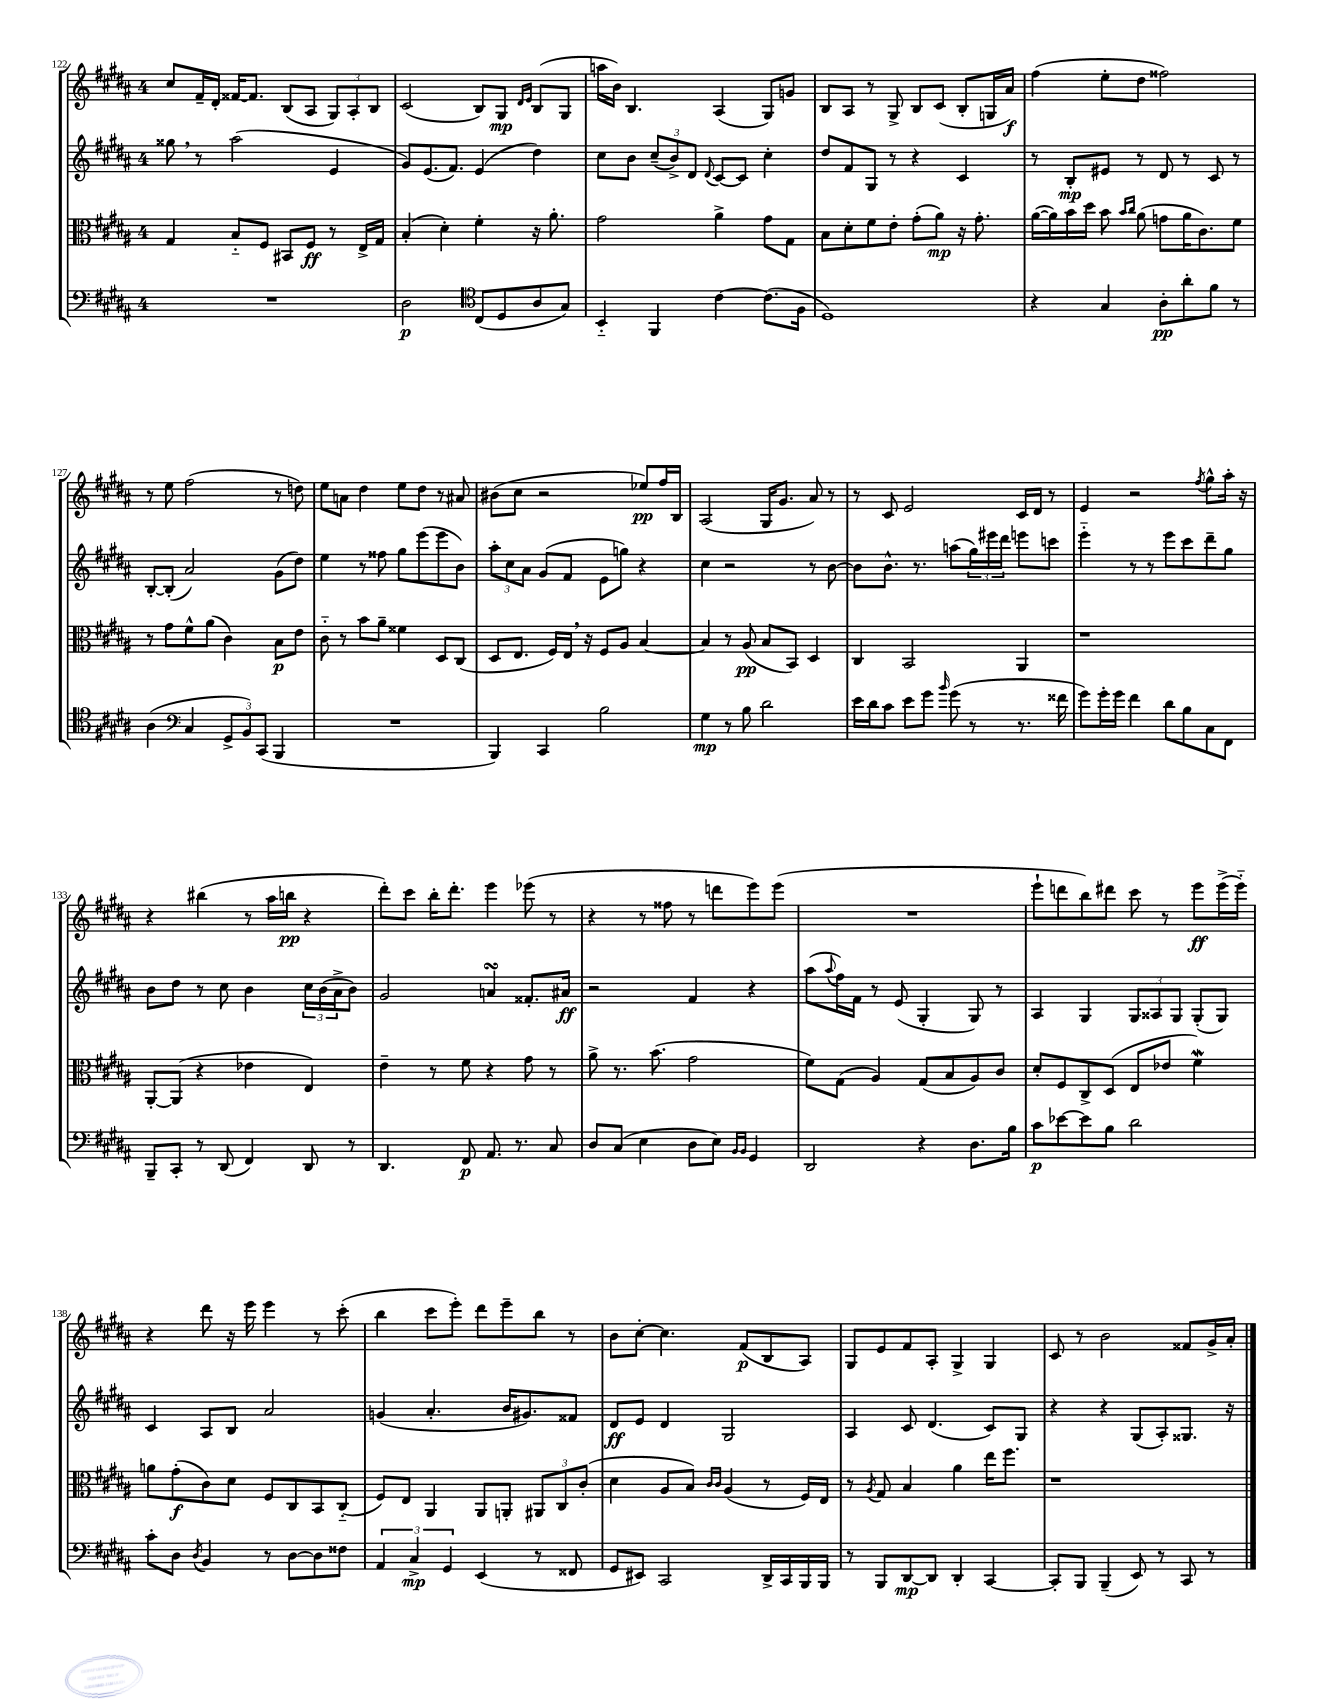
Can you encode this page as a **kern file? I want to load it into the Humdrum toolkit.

**kern	**dynam	**kern	**dynam	**kern	**dynam	**kern	**dynam
*part4	*part4	*part3	*part3	*part2	*part2	*part1	*part1
*staff4	*staff4	*staff3	*staff3	*staff2	*staff2	*staff1	*staff1
*clefF4	*	*clefC3	*	*clefG2	*	*clefG2	*
*k[f#c#g#d#a#]	*	*k[f#c#g#d#a#]	*	*k[f#c#g#d#a#]	*	*k[f#c#g#d#a#]	*
*M4/4	*	*M4/4	*	*M4/4	*	*M4/4	*
=122	=122	=122	=122	=122	=122	=122	=122
1r	.	4G#/	.	8gg##X,\	.	8cc#/L	.
.	.	.	.	8r	.	16f#~/L	.
.	.	.	.	.	.	16d#'/JJ	.
.	.	8B/L	.	(2aa#\	.	[16f##X/KL	.
.	.	.	.	.	.	8.f##/J]	.
.	.	8F#/J	.	.	.	.	.
.	.	8BB#X/L	.	.	.	(8B/L	.
.	.	8F#/J	ff	.	.	8A#/J	.
.	.	8r	.	4e/	.	12G#/L)	.
.	.	.	.	.	.	12A#'/	.
.	.	16E^/LL	.	.	.	.	.
.	.	.	.	.	.	12B/J	.
.	.	16G#/JJ	.	.	.	.	.
=123	=123	=123	=123	=123	=123	=123	=123
2D#\	p	(4B'/	.	8g#/L)	.	(2c#/	.
.	.	.	.	(8.e/	.	.	.
.	.	4d#'\)	.	.	.	.	.
.	.	.	.	8.f#/J)	.	.	.
*clefC4	*	*	*	*	*	*	*
(8C#/L	.	4f#'\	.	(4e/	.	8B/L)	.
8D#/	.	.	.	.	.	8G#/J	mp
.	.	.	.	.	.	16qqd#/LL	.
.	.	.	.	.	.	16qqe/JJ	.
8A#/	.	16r	.	4dd#\)	.	(8B/L	.
.	.	8.a#'\	.	.	.	.	.
8G#/J)	.	.	.	.	.	8G#/J	.
=124	=124	=124	=124	=124	=124	=124	=124
4BB/	.	2g#\	.	8cc#\L	.	16aan\LL	.
.	.	.	.	.	.	16b\JJ)	.
.	.	.	.	8b\J	.	4.B/	.
4FF#/	.	.	.	(12cc#~/L	.	.	.
.	.	.	.	12b^/)	.	.	.
.	.	.	.	12d#/J	.	.	.
.	.	.	.	8qqd#/	.	.	.
[4c#\	.	4a#^\	.	[8c#/L	.	(4A#/	.
.	.	.	.	8c#/J]	.	.	.
(8.c#\L]	.	8g#\L	.	4cc#'\	.	8G#/L)	.
.	.	8G#\J	.	.	.	8gn/J	.
16F#\Jk	.	.	.	.	.	.	.
=125	=125	=125	=125	=125	=125	=125	=125
1D#)	.	8B\L	.	8dd#/L	.	8B/L	.
.	.	8d#'\	.	8f#/	.	8A#/J	.
.	.	8f#\	.	8G#/J	.	8r	.
.	.	8e'\J	.	8r	.	8G#^/	.
.	.	(8g#'\L	.	4r	.	8B/L	.
.	.	8a#\J)	mp	.	.	(8c#/J	.
.	.	16r	.	4c#/	.	8B'/L	.
.	.	8.g#'\	.	.	.	.	.
.	.	.	.	.	.	16Gn/L	.
.	.	.	.	.	.	16a#/JJ)	f
=126	=126	=126	=126	=126	=126	=126	=126
4r	.	([16a#\LL	.	8r	.	(4ff#\	.
.	.	16a#\])	.	.	.	.	.
.	.	16b\	.	8B'/L	mp	.	.
.	.	16dd#\JJ	.	.	.	.	.
4G#/	.	8b\	.	8e#X/J	.	8ee'\L	.
.	.	16qqb/LL	.	.	.	.	.
.	.	16qqcc#/JJ	.	.	.	.	.
.	.	(8a#\	.	8r	.	8dd#\J	.
8A#'\L	pp	8gn\L	.	8d#/	.	2ff##X\)	.
8a#'\	.	16a#\K	.	8r	.	.	.
.	.	8.c#\)	.	.	.	.	.
8f#\J	.	.	.	8c#/	.	.	.
8r	.	8f#\J	.	8r	.	.	.
!!LO:LB:g=z
=127	=127	=127	=127	=127	=127	=127	=127
(4A#\	.	8r	.	[8B'/L	.	8r	.
.	.	8g#\L	.	(8B'/J]	.	8ee\	.
*clefF4	*	*	*	*	*	*	*
4C#/	.	8f#^^\	.	2a#/)	.	(2ff#\	.
.	.	(8a#\J	.	.	.	.	.
12GG#^/L	.	4c#\)	.	.	.	.	.
12BB/)	.	.	.	.	.	.	.
(12CC#/J	.	.	.	.	.	.	.
4BBB/	.	8B\L	p	(8g#\L	.	8r	.
.	.	8e\J	.	8dd#\J)	.	8ddn\)	.
=128	=128	=128	=128	=128	=128	=128	=128
1r	.	8c#\	.	4ee\	.	8ee\L	.
.	.	8r	.	.	.	8an\J	.
.	.	8b\L	.	8r	.	4dd#\	.
.	.	8a#~\J	.	8ff##X\	.	.	.
.	.	4f##X\	.	8gg#\L	.	8ee\L	.
.	.	.	.	(8eee\	.	8dd#\J	.
.	.	8D#/L	.	8eee\	.	8r	.
.	.	(8C#/J	.	8b\J)	.	8a#X/	.
=129	=129	=129	=129	=129	=129	=129	=129
4BBB/)	.	8D#/L	.	12aa#'\L	.	(8b#X\L	.
.	.	.	.	12cc#\	.	.	.
.	.	8.E/J	.	.	.	8cc#\J	.
.	.	.	.	12a#\J	.	.	.
4CC#/	.	.	.	(8g#/L	.	2r	.
.	.	16F#/LL)	.	.	.	.	.
.	.	16E,/JJ	.	8f#/J	.	.	.
.	.	16r	.	.	.	.	.
2B\	.	8F#/L	.	8e\L	.	.	.
.	.	8A#/J	.	8ggn\J)	.	.	.
.	.	[4B/	.	4r	.	8ee-X/L)	pp
.	.	.	.	.	.	16ff#/L	.
.	.	.	.	.	.	16B/JJ	.
=130	=130	=130	=130	=130	=130	=130	=130
4G#\	mp	4B/]	.	4cc#\	.	(2A#/	.
8r	.	8r	.	2r	.	.	.
8B\	.	(8A#/	pp	.	.	.	.
2d#\	.	8B/L	.	.	.	16G#/KL	.
.	.	.	.	.	.	8.g#/J	.
.	.	8BB/J)	.	.	.	.	.
.	.	4D#/	.	8r	.	8a#/)	.
.	.	.	.	[8b\	.	8r	.
=131	=131	=131	=131	=131	=131	=131	=131
16e\LL	.	4C#/	.	8b\L]	.	8r	.
16d#\J	.	.	.	.	.	.	.
8c#\J	.	.	.	8.b^^\J	.	8c#/	.
8e\L	.	2BB/	.	.	.	2e/	.
.	.	.	.	8.r	.	.	.
8g#\J	.	.	.	.	.	.	.
16qqb/	.	.	.	.	.	.	.
(8g#\	.	.	.	(8aan\L	.	.	.
8r	.	.	.	24gg#\L)	.	.	.
.	.	.	.	24eee#X\	.	.	.
.	.	.	.	24ddd#\JJ	.	.	.
8.r	.	4AA#/	.	8eeen\L	.	16c#/LL	.
.	.	.	.	.	.	16d#/JJ	.
.	.	.	.	8cccn\J	.	8r	.
16f##X\	.	.	.	.	.	.	.
=132	=132	=132	=132	=132	=132	=132	=132
8g#\L)	.	1r	.	4eee\	.	4e/	.
16g#'\L	.	.	.	.	.	.	.
16g#\JJ	.	.	.	.	.	.	.
4f#\	.	.	.	8r	.	2r	.
.	.	.	.	8r	.	.	.
8d#\L	.	.	.	8eee\L	.	.	.
8B\	.	.	.	8ccc#\	.	.	.
.	.	.	.	.	.	8qff#/	.
8C#\	.	.	.	8ddd#~\	.	8gg#^^\L	.
8FF#\J	.	.	.	8gg#\J	.	16aa#'\Jk	.
.	.	.	.	.	.	16r	.
!!LO:LB:g=z
=133	=133	=133	=133	=133	=133	=133	=133
8BBB~/L	.	[8AA#'/L	.	8b\L	.	4r	.
8CC#'/J	.	(8AA#/J]	.	8dd#\J	.	.	.
8r	.	4r	.	8r	.	(4bb#X\	.
(8DD#/	.	.	.	8cc#\	.	.	.
4FF#/)	.	4e-X\	.	4b\	.	8r	.
.	.	.	.	.	.	16aa#\LL	.
.	.	.	.	.	.	16bbn\JJ	pp
8DD#/	.	4E/)	.	24cc#\LL	.	4r	.
.	.	.	.	(24b\	.	.	.
.	.	.	.	24a#^\J	.	.	.
8r	.	.	.	8b\J)	.	.	.
=134	=134	=134	=134	=134	=134	=134	=134
4.DD#/	.	4e~\	.	2g#/	.	8ddd#'\L)	.
.	.	.	.	.	.	8ccc#\J	.
.	.	8r	.	.	.	16bb'\KL	.
.	.	.	.	.	.	8.ddd#'\J	.
8FF#/	p	8f#\	.	.	.	.	.
8.AA#/	.	4r	.	4ansSSs/	.	4eee\	.
8.r	.	.	.	.	.	.	.
.	.	8g#\	.	8.f##X'/L	.	(8eee-X\	.
8C#/	.	8r	.	.	.	8r	.
.	.	.	.	16a#X/Jk	ff	.	.
=135	=135	=135	=135	=135	=135	=135	=135
8D#/L	.	8a#^\	.	2r	.	4r	.
(8C#/J	.	8.r	.	.	.	.	.
4E\	.	.	.	.	.	8r	.
.	.	(8.b\	.	.	.	.	.
.	.	.	.	.	.	8ff##X\	.
8D#\L	.	2g#\	.	4f#/	.	8r	.
8E\J)	.	.	.	.	.	8dddn\L	.
16qqBB/LL	.	.	.	.	.	.	.
16qqBB/JJ	.	.	.	.	.	.	.
4GG#/	.	.	.	4r	.	8eee\)	.
.	.	.	.	.	.	(8eee\J	.
=136	=136	=136	=136	=136	=136	=136	=136
2DD#/	.	8f#\L)	.	(8aa#\L	.	1r	.
.	.	.	.	8qqaa#/	.	.	.
.	.	(8G#\J	.	16ff#\L)	.	.	.
.	.	.	.	16f#\JJ	.	.	.
.	.	4A#/)	.	8r	.	.	.
.	.	.	.	(8e/	.	.	.
4r	.	(8G#/L	.	4G#'/	.	.	.
.	.	8B/	.	.	.	.	.
8.D#\L	.	8A#/)	.	8G#/)	.	.	.
.	.	8c#/J	.	8r	.	.	.
16B\Jk	.	.	.	.	.	.	.
=137	=137	=137	=137	=137	=137	=137	=137
8c#\L	p	8d#'/L	.	4A#/	.	8eee`\L	.
[8e-X\	.	8F#/	.	.	.	8dddn\	.
8e-\]	.	8C#^/	.	4G#/	.	8bb\)	.
8B\J	.	(8D#/J	.	.	.	8ddd#X\J	.
2d#\	.	8E/L	.	12G#/L	.	8ccc#\	.
.	.	.	.	12A##X/	.	.	.
.	.	8e-X/J	.	.	.	8r	.
.	.	.	.	12G#/J	.	.	.
.	.	4f#W\)	.	(8G#'/L	.	8eee\L	ff
.	.	.	.	8G#/J)	.	(16eee^\L	.
.	.	.	.	.	.	16eee\JJ)	.
!!LO:LB:g=z
=138	=138	=138	=138	=138	=138	=138	=138
8c#'\L	.	8an\L	.	4c#/	.	4r	.
8D#\J	.	(8g#'\	f	.	.	.	.
8qD#/	.	.	.	.	.	.	.
4BB/	.	8c#\)	.	8A#/L	.	8ddd#\	.
.	.	8d#\J	.	8B/J	.	16r	.
.	.	.	.	.	.	16eee\	.
8r	.	8F#/L	.	2a#/	.	4eee\	.
[8D#\L	.	8C#/	.	.	.	.	.
8D#\]	.	8BB/	.	.	.	8r	.
8F##X\J	.	(8C#/J	.	.	.	(8ccc#'\	.
=139	=139	=139	=139	=139	=139	=139	=139
6AA#/	.	8F#/L)	.	(4gn/	.	4bb\	.
.	.	8E/J	.	.	.	.	.
6C#^/	mp	.	.	.	.	.	.
.	.	4AA#/	.	4.a#'/	.	8ccc#\L	.
6GG#/	.	.	.	.	.	.	.
.	.	.	.	.	.	8eee'\J)	.
(4EE/	.	8AA#/L	.	.	.	8ddd#\L	.
.	.	8AAn'/J	.	16b/KL	.	8eee~\	.
.	.	.	.	8.g#X/)	.	.	.
8r	.	12AA#X/L	.	.	.	8bb\J	.
.	.	12C#/	.	.	.	.	.
8FF##X/	.	.	.	8f##X/J	.	8r	.
.	.	(12c#'/J	.	.	.	.	.
=140	=140	=140	=140	=140	=140	=140	=140
8GG#/L	.	4d#\	.	8d#/L	ff	8b\L	.
8EE#X/J)	.	.	.	8e/J	.	[8cc#'\J	.
2CC#/	.	8A#/L	.	4d#/	.	4.cc#\]	.
.	.	8B/J)	.	.	.	.	.
.	.	16qqc#/LL	.	.	.	.	.
.	.	16qqc#/JJ	.	.	.	.	.
.	.	(4A#/	.	2G#/	.	.	.
.	.	.	.	.	.	(8f#/L	p
16DD#^/LL	.	8r	.	.	.	8B/	.
16CC#/	.	.	.	.	.	.	.
16BBB/	.	16F#/LL)	.	.	.	8A#/J)	.
16BBB/JJ	.	16E/JJ	.	.	.	.	.
=141	=141	=141	=141	=141	=141	=141	=141
8r	.	8r	.	4A#/	.	8G#/L	.
.	.	8qA#/	.	.	.	.	.
8BBB/L	.	8G#/	.	.	.	8e/	.
[8DD#/	mp	4B/	.	8c#/	.	8f#/	.
8DD#/J]	.	.	.	(4.d#/	.	8A#'/J	.
4DD#'/	.	4a#\	.	.	.	4G#^/	.
[4CC#/	.	16ee\KL	.	8c#/L)	.	4G#/	.
.	.	8.ff#\J	.	.	.	.	.
.	.	.	.	8G#/J	.	.	.
=142	=142	=142	=142	=142	=142	=142	=142
8CC#'/L]	.	1r	.	4r	.	8c#/	.
8BBB/J	.	.	.	.	.	8r	.
(4BBB~/	.	.	.	4r	.	2b\	.
8EE/)	.	.	.	(8G#/L	.	.	.
8r	.	.	.	8A#'/)	.	.	.
8CC#/	.	.	.	8.G##X/J	.	8f##X/L	.
8r	.	.	.	.	.	16g#^/L	.
.	.	.	.	16r	.	16a#'/JJ	.
==	==	==	==	==	==	==	==
*-	*-	*-	*-	*-	*-	*-	*-
